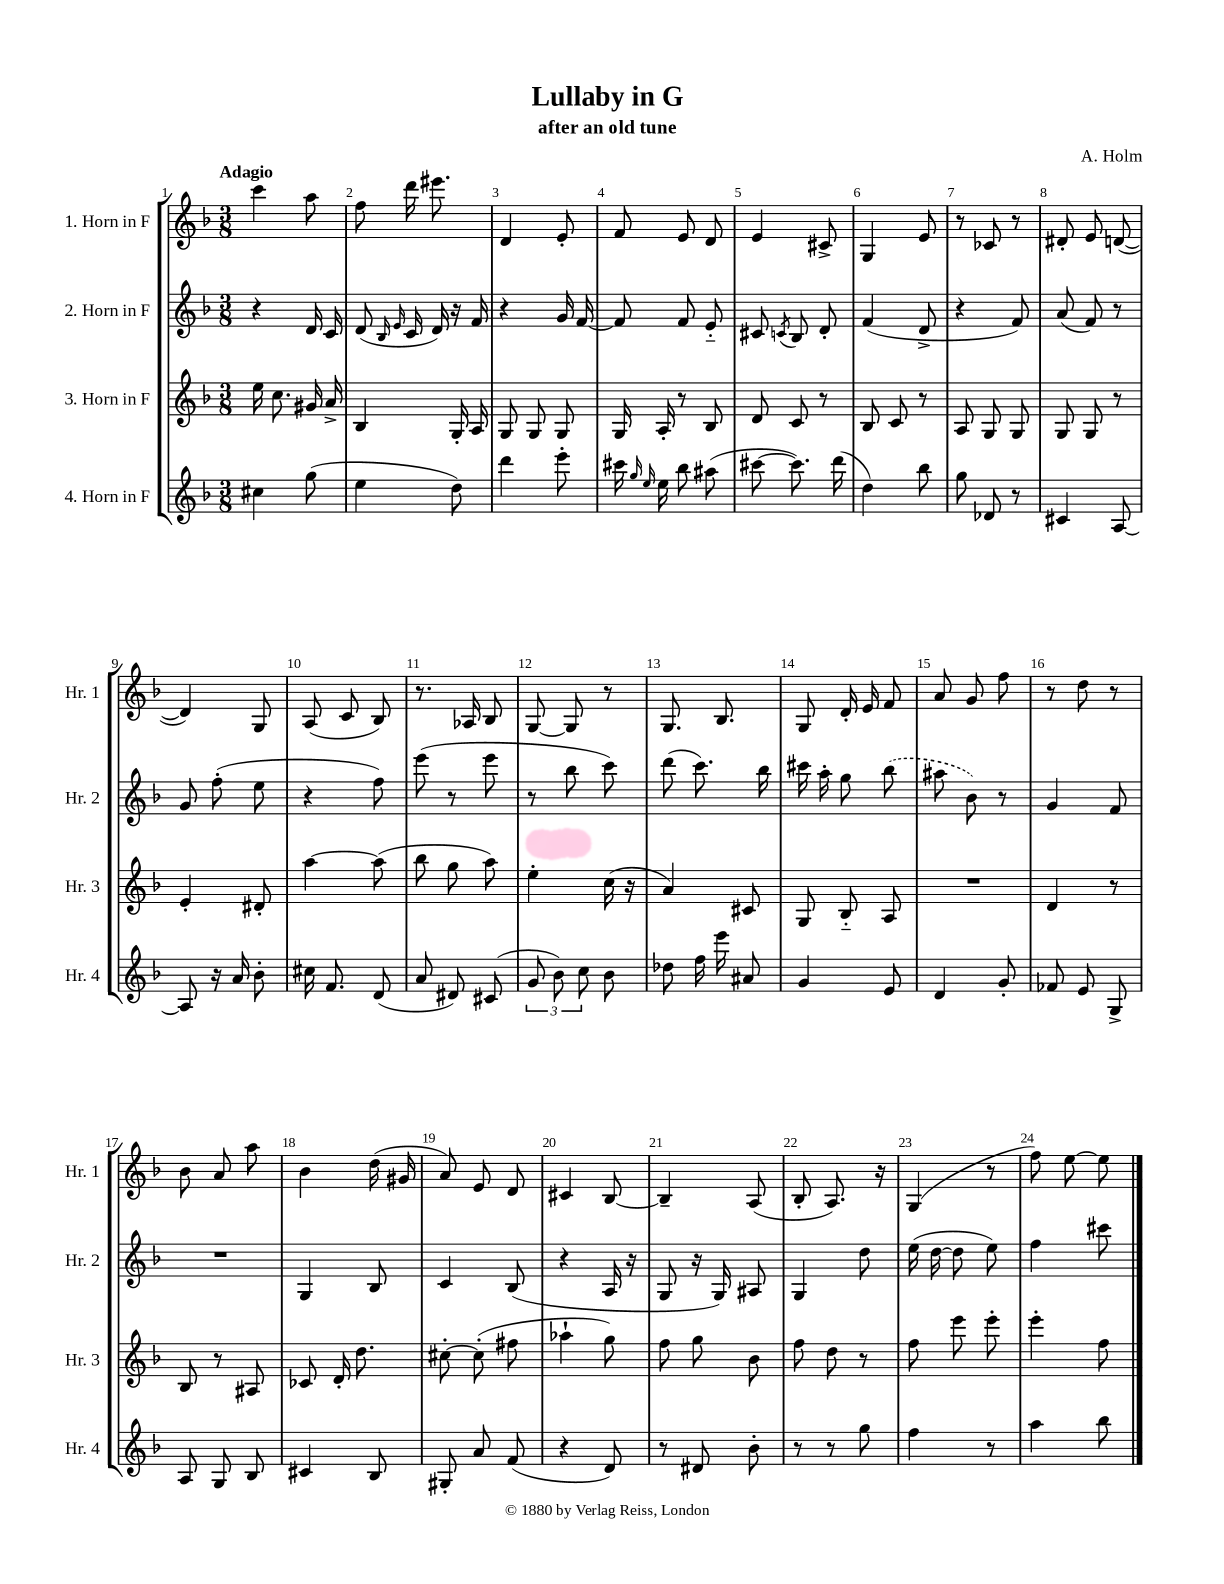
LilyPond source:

\header { title = "Lullaby in G" composer = "A. Holm" subtitle = "after an old tune" }
<<
\new StaffGroup <<
\new Staff = "s0" \with { instrumentName = "1. Horn in F" shortInstrumentName = "Hr. 1" } {
    \clef treble \key f \major \numericTimeSignature \time 3/8 \tempo "Adagio"
    \autoBeamOff c'''4 a''8 |
    f''8 d'''16 eis'''8. |
    d'4 e'8-. |
    f'8 e'8 d'8 |
    e'4 cis'8-> |
    g4 e'8 |
    r8 ces'8 r8 |
    dis'8-. e'8 d'8~( |
    d'4) g8 |
    a8( c'8 bes8) |
    r8. aes16 bes8 |
    g8~ g8 r8 |
    g8. bes8. |
    g8 d'16-. e'16 f'8 |
    a'8 g'8 f''8 |
    r8 d''8 r8 |
    bes'8 a'8 a''8 |
    bes'4 d''16( gis'16 |
    a'8) e'8 d'8 |
    cis'4 bes8~ |
    bes4-- a8( |
    bes8-. a8.) r16 |
    g4( r8 |
    f''8) e''8~ e''8 \bar "|." |
}
\new Staff = "s1" \with { instrumentName = "2. Horn in F" shortInstrumentName = "Hr. 2" } {
    \clef treble \key f \major \numericTimeSignature \time 3/8
    \autoBeamOff r4 d'16 c'16 |
    d'8( \grace { bes16 e'16 } c'16 d'16) r16 f'16 |
    r4 g'16 f'16~ |
    f'8 f'8 e'8-_ |
    cis'8 \acciaccatura { c'8 } bes8 d'8-. |
    f'4( d'8-> |
    r4 f'8) |
    a'8( f'8) r8 |
    g'8 f''8-.( e''8 |
    r4 f''8) |
    e'''8( r8 e'''8 |
    r8 bes''8 c'''8) |
    d'''8( c'''8.) bes''16 |
    cis'''16 a''16-. g''8 \once \slurDashed bes''8( |
    ais''8 bes'8) r8 |
    g'4 f'8 |
    R4. |
    g4 bes8 |
    c'4 bes8( |
    r4 a16 r16 |
    g8 r16 g16) ais8 |
    g4 d''8 |
    e''16( d''16~ d''8 e''8) |
    f''4 cis'''8 \bar "|." |
}
\new Staff = "s2" \with { instrumentName = "3. Horn in F" shortInstrumentName = "Hr. 3" } {
    \clef treble \key f \major \numericTimeSignature \time 3/8
    \autoBeamOff e''16 c''8. gis'16 a'16-> |
    bes4 g16-. a16 |
    g8 g8 g8 |
    g16 a16-. r8 bes8 |
    d'8 c'8 r8 |
    bes8 c'8 r8 |
    a8 g8 g8 |
    g8 g8 r8 |
    e'4-. dis'8-. |
    a''4~ a''8( |
    bes''8 g''8 a''8) |
    e''4-. c''16( r16 |
    a'4) cis'8 |
    g8 bes8-_ a8 |
    R4. |
    d'4 r8 |
    bes8 r8 ais8 |
    ces'8 d'16-. d''8. |
    cis''8~-. cis''8-.( fis''8 |
    aes''4-! g''8) |
    f''8 g''8 bes'8 |
    f''8 d''8 r8 |
    f''8 e'''8 e'''8-. |
    e'''4-. f''8 \bar "|." |
}
\new Staff = "s3" \with { instrumentName = "4. Horn in F" shortInstrumentName = "Hr. 4" } {
    \clef treble \key f \major \numericTimeSignature \time 3/8
    \autoBeamOff cis''4 g''8( |
    e''4 d''8) |
    d'''4 e'''8-. |
    cis'''16 \grace { g''16 e''16 } e''16 bes''8 ais''8( |
    cis'''8~ cis'''8.) d'''16( |
    d''4) bes''8 |
    g''8 des'8 r8 |
    cis'4 a8~ |
    a8 r16 a'16 bes'8-. |
    cis''16 f'8. d'8( |
    a'8 dis'8) cis'8( |
    \tuplet 3/2 { g'8 bes'8) c''8 } bes'8 |
    des''8 f''16 e'''16 ais'8 |
    g'4 e'8 |
    d'4 g'8-. |
    fes'8 e'8 g8-> |
    a8 g8 bes8 |
    cis'4 bes8 |
    gis8-. a'8 f'8( |
    r4 d'8) |
    r8 dis'8 bes'8-. |
    r8 r8 g''8 |
    f''4 r8 |
    a''4 bes''8 \bar "|." |
}
>>
>>
\layout { \context { \Score \override BarNumber.break-visibility = ##(#f #t #t) barNumberVisibility = #all-bar-numbers-visible } }
